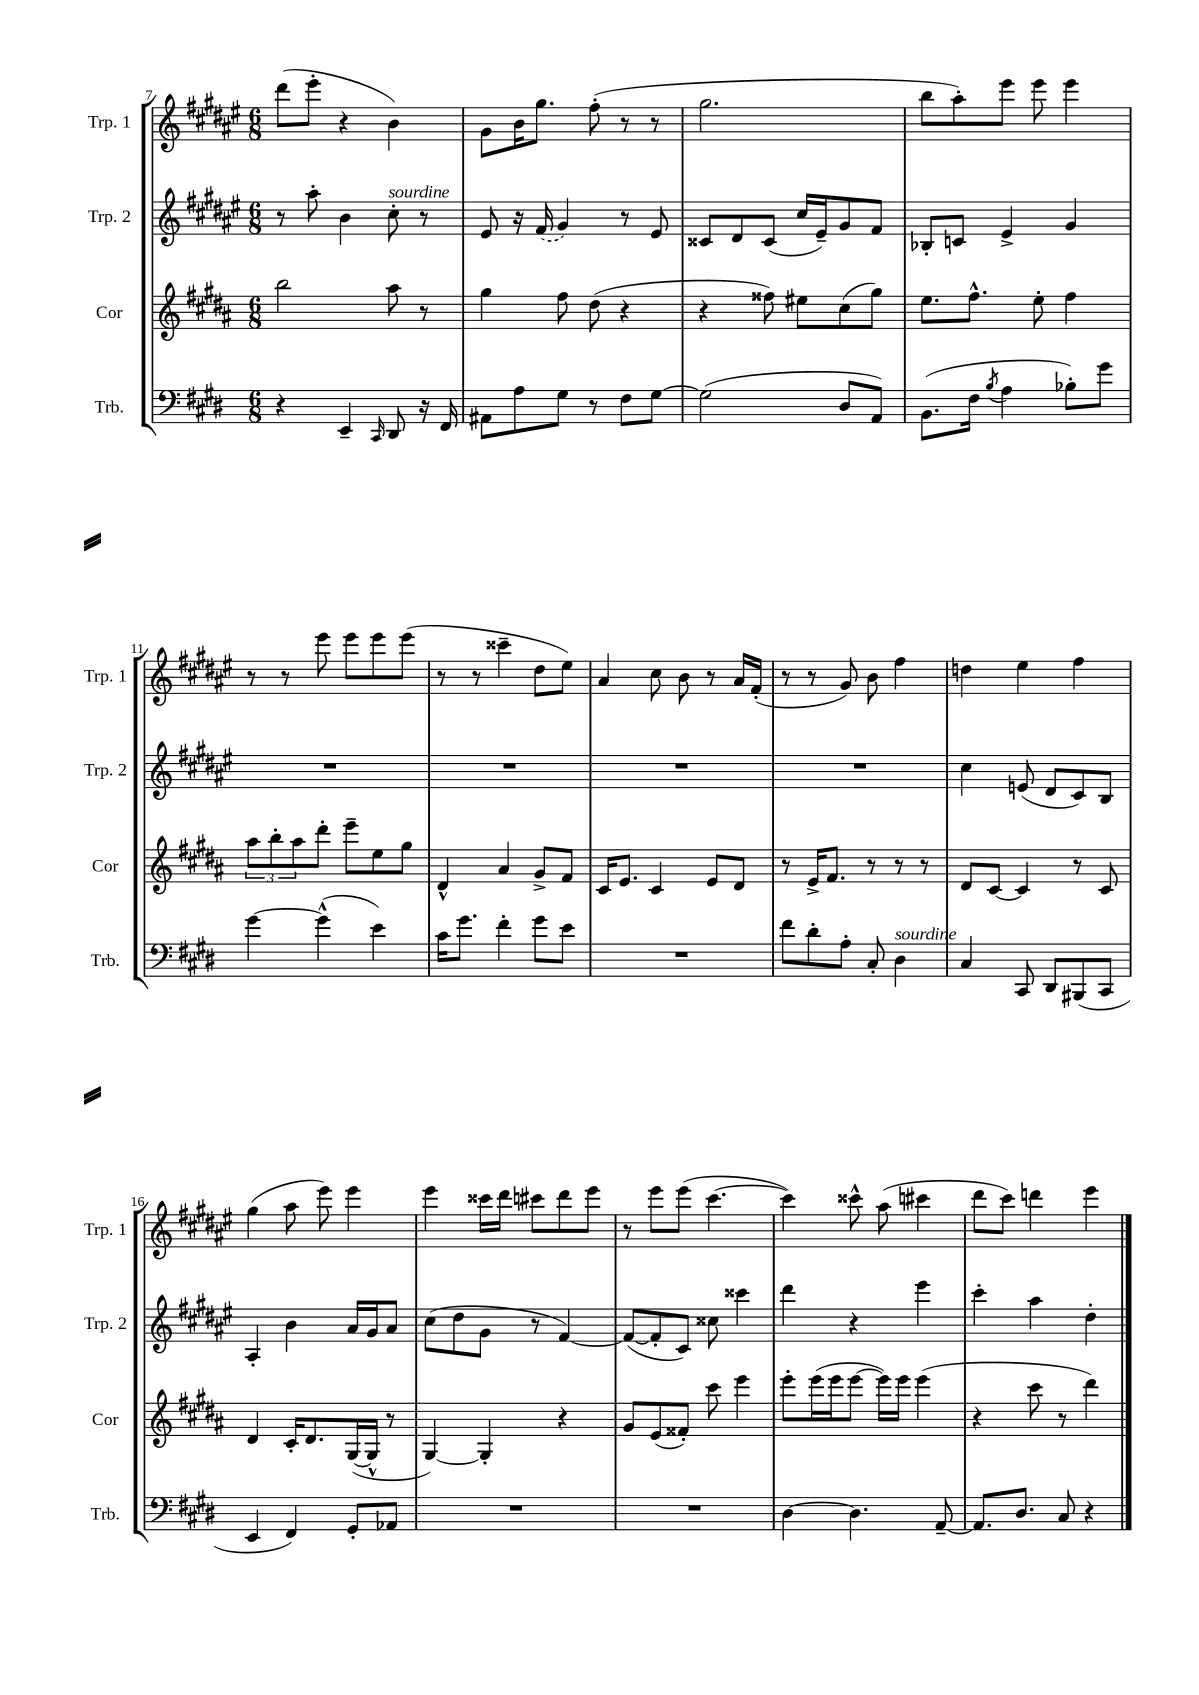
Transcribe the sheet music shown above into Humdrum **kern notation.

**kern	**kern	**kern	**kern
*part4	*part3	*part2	*part1
*staff4	*staff3	*staff2	*staff1
*I"Trb.	*I"Cor	*I"Trp. 2	*I"Trp. 1
*I'Trb.	*I'Cor	*I'Trp. 2	*I'Trp. 1
*clefF4	*clefG2	*clefG2	*clefG2
*k[f#c#g#d#]	*k[f#c#g#d#a#]	*k[f#c#g#d#a#e#]	*k[f#c#g#d#a#e#]
*M6/8	*M6/8	*M6/8	*M6/8
=7	=7	=7	=7
4r	2bb\	8r	(8ddd#\L
.	.	8aa#'\	8eee#'\J
4EE~/	.	4b\	4r
16qqCC#/	.	.	.
!	!	!LO:TX:a:i:t=sourdine	!
8DD#/	8aa#\	8cc#'\	4b\)
16r	8r	8r	.
16FF#/	.	.	.
=8	=8	=8	=8
8AA#X\L	4gg#\	8e#/	8g#\L
8A\	.	16r	16b\K
.	.	(16f#/	8.gg#\J
8G#\J	8ff#\	4g#/)	.
8r	(8dd#\	.	(8ff#'\
8F#\L	4r	8r	8r
[8G#\J	.	8e#/	8r
=9	=9	=9	=9
(2G#\]	4r	8c##X/L	2.gg#\
.	.	8d#/	.
.	8ff##X\)	(8c##/J	.
.	8ee#X\L	16cc#/LL	.
.	.	16e#~/J)	.
8D#/L	(8cc#\	8g#/	.
8AA/J)	8gg#\J)	8f#/J	.
=10	=10	=10	=10
(8.BB\L	8.ee\L	8B-X'/L	8bb\L
.	.	8cn/J	8aa#'\)
16F#\Jk	8.ff#^^\J	.	.
8qB/	.	.	.
4A\	.	4e#^/	8eee#\J
.	8ee'\	.	8eee#\
8B-X'\L)	4ff#\	4g#/	4eee#\
8g#\J	.	.	.
!!LO:LB:g=z
=11	=11	=11	=11
[4g#\	12aa#\L	2.r	8r
.	12bb'\	.	.
.	.	.	8r
.	12aa#\	.	.
(4g#^^\]	8ddd#'\J	.	8eee#\
.	8eee~\L	.	8eee#\L
4e\)	8ee\	.	8eee#\
.	8gg#\J	.	(8eee#\J
=12	=12	=12	=12
16c#\KL	4d#^^/	2.r	8r
8.g#\J	.	.	.
.	.	.	8r
4f#'\	4a#/	.	4ccc##X~\
8g#\L	8g#^/L	.	8dd#\L
8e\J	8f#/J	.	8ee#\J)
=13	=13	=13	=13
2.r	16c#/KL	2.r	4a#/
.	8.e/J	.	.
.	4c#/	.	8cc#\
.	.	.	8b\
.	8e/L	.	8r
.	8d#/J	.	16a#/LL
.	.	.	(16f#'/JJ
=14	=14	=14	=14
8f#\L	8r	2.r	8r
8d#'\	16e^/KL	.	8r
.	8.f#/J	.	.
8A'\J	.	.	8g#/)
8C#'/	8r	.	8b\
!LO:TX:a:i:t=sourdine	!	!	!
4D#\	8r	.	4ff#\
.	8r	.	.
=15	=15	=15	=15
4C#/	8d#/L	4cc#\	4ddn\
.	[8c#/J	.	.
8CC#/	4c#/]	(8en/	4ee#\
8DD#/L	.	8d#/L	.
(8BBB#X/	8r	8c#/)	4ff#\
8CC#/J	8c#/	8B/J	.
!!LO:LB:g=z
=16	=16	=16	=16
4EE/	4d#/	4A#'/	(4gg#\
4FF#/)	16c#'/KL	4b\	8aa#\
.	8.d#/	.	.
.	.	.	8eee#\)
8GG#'/L	([16G#/L	16a#/LL	4eee#\
.	16G#^^/JJ]	16g#/J	.
8AA-X/J	8r	8a#/J	.
=17	=17	=17	=17
2.r	[4G#/)	(8cc#\L	4eee#\
.	.	8dd#\	.
.	4G#'/]	8g#\J	16ccc##X\LL
.	.	.	16ddd#\JJ
.	.	8r	8ccc#X\L
.	4r	[4f#/)	8ddd#\
.	.	.	8eee#\J
=18	=18	=18	=18
2.r	8g#/L	(8f#/L_	8r
.	(8e/	8f#'/]	8eee#\L
.	8f##X'/J)	8c#/J)	(8eee#\J
.	8ccc#\	8cc##X\	[4.ccc#\
.	4eee\	4ccc##X\	.
=19	=19	=19	=19
[4D#\	8eee'\L	4ddd#\	4ccc#\])
.	(16eee\L	.	.
.	16eee\J	.	.
4.D#\]	[8eee\J	4r	8ccc##X^^\
.	16eee\LL])	.	(8aa#\
.	16eee\JJ	.	.
.	(4eee\	4eee#\	4ccc#X\
[8AA~/	.	.	.
=20	=20	=20	=20
8.AA/L]	4r	4ccc#'\	8ddd#\L
.	.	.	8ccc#\J)
8.D#/J	.	.	.
.	8ccc#\	4aa#\	4dddn\
8C#/	8r	.	.
4r	4ddd#\)	4dd#'\	4eee#\
==	==	==	==
*-	*-	*-	*-
